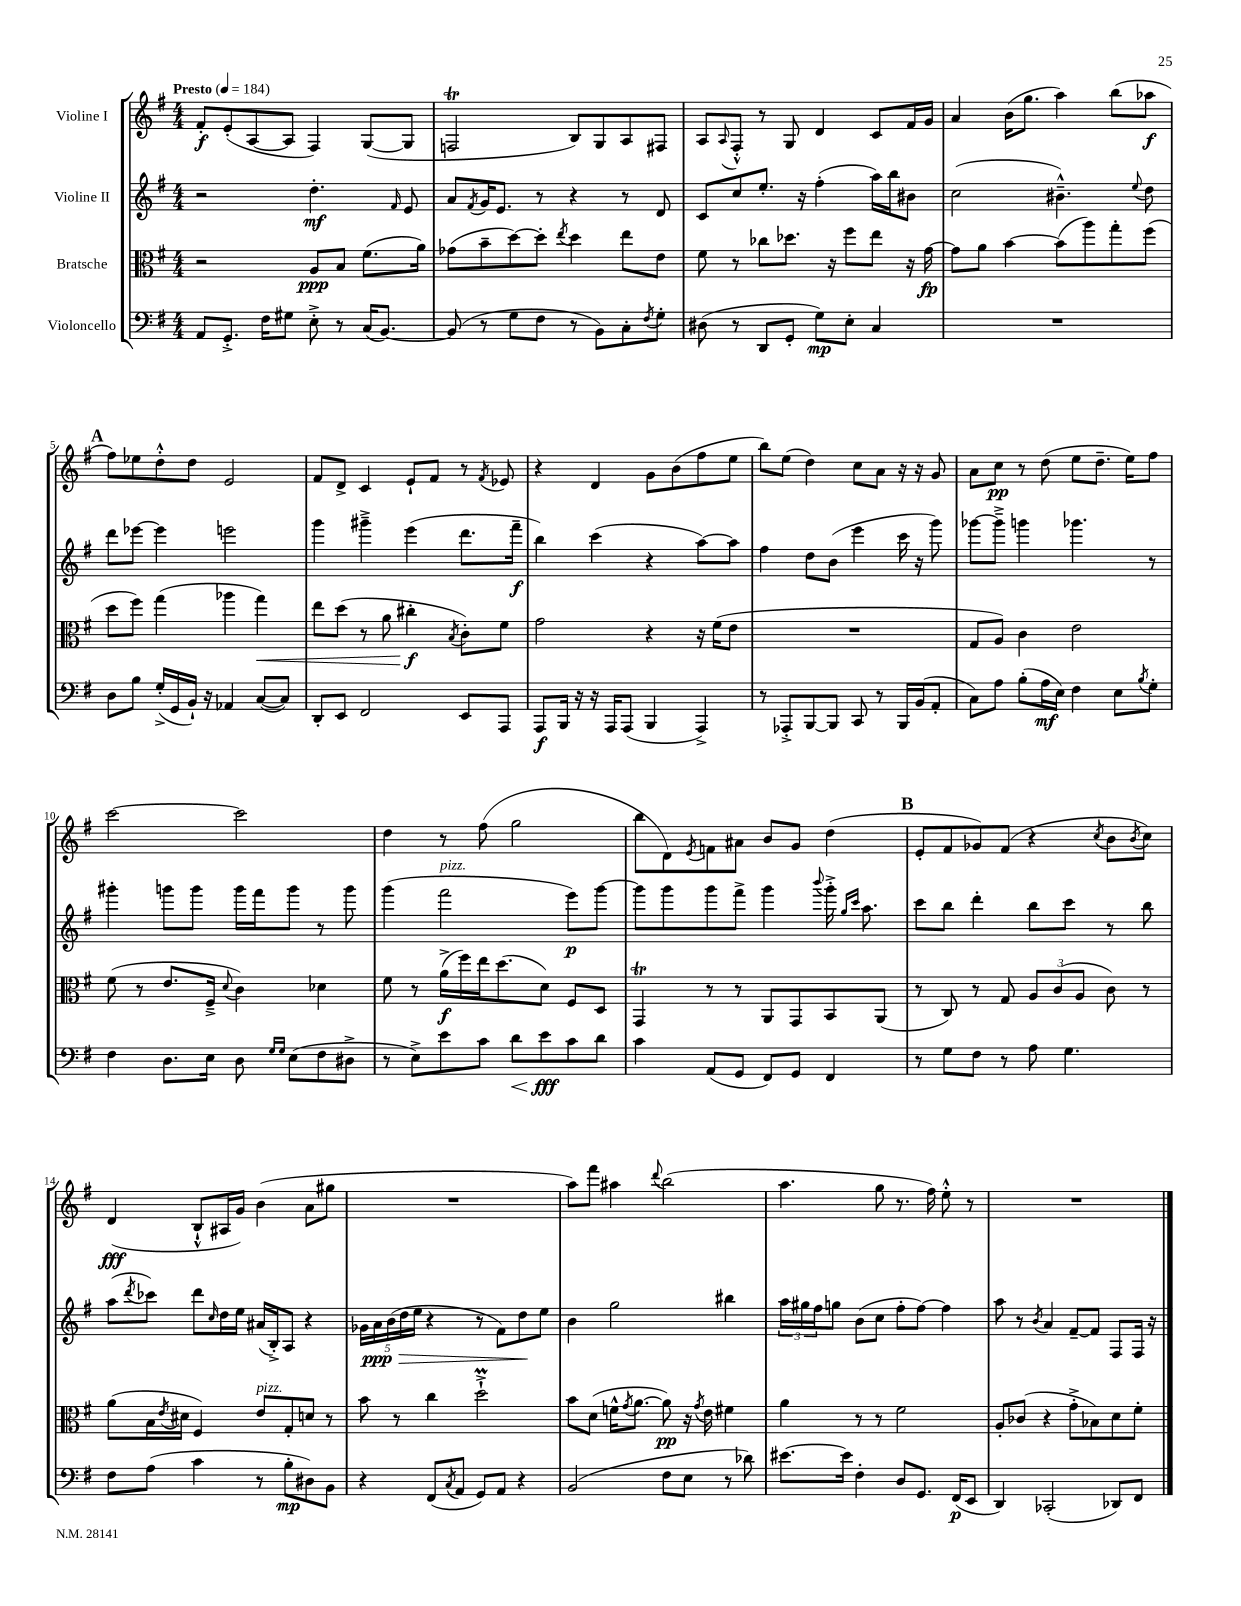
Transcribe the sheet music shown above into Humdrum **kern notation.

**kern	**dynam	**kern	**dynam	**kern	**dynam	**kern	**dynam
*part4	*part4	*part3	*part3	*part2	*part2	*part1	*part1
*staff4	*staff4	*staff3	*staff3	*staff2	*staff2	*staff1	*staff1
*I"Violoncello	*	*I"Bratsche	*	*I"Violine II	*	*I"Violine I	*
*clefF4	*	*clefC3	*	*clefG2	*	*clefG2	*
*k[f#]	*	*k[f#]	*	*k[f#]	*	*k[f#]	*
*M4/4	*	*M4/4	*	*M4/4	*	*M4/4	*
*MM184	*	*MM184	*	*MM184	*	*MM184	*
=1	=1	=1	=1	=1	=1	=1	=1
!	!	!	!	!	!	!LO:TX:a:B:t=Presto	!
8AA/L	.	2r	.	2r	.	8f#'/L	f
8.GG'^/J	.	.	.	.	.	(8e'/	.
.	.	.	.	.	.	[8A/	.
16F#\KL	.	.	.	.	.	.	.
8G#X\J	.	.	.	.	.	8A/J]	.
8E'^\	.	8A/L	ppp	4.dd'\	mf	4F#/)	.
8r	.	8B/J	.	.	.	.	.
(16C/KL	.	(8.f#\L	.	.	.	([8G/L	.
[8.BB/J)	.	.	.	.	.	.	.
.	.	.	.	16qqf#/	.	.	.
.	.	.	.	8e/	.	8G/J]	.
.	.	16a\Jk)	.	.	.	.	.
=2	=2	=2	=2	=2	=2	=2	=2
(8BB/]	.	(8g-X\L	.	8a/L	.	2FnT/	.
.	.	.	.	8qf#/	.	.	.
8r	.	8b~\	.	16g/K	.	.	.
.	.	.	.	8.e/J	.	.	.
8G\L	.	[8dd\)	.	.	.	.	.
8F#\J	.	8dd'\J]	.	8r	.	.	.
.	.	8qee/	.	.	.	.	.
8r	.	4dd\	.	4r	.	8B/L)	.
8BB\L)	.	.	.	.	.	8G/	.
8C'\	.	8ee\L	.	8r	.	8A/	.
8qF#/	.	.	.	.	.	.	.
8G'\J	.	8e\J	.	8d/	.	8F#X/J	.
=3	=3	=3	=3	=3	=3	=3	=3
(8D#X\	.	8f#\	.	8c/L	.	8A/L	.
.	.	.	.	.	.	8qqA/	.
8r	.	8r	.	8cc/	.	8F#'^^/J	.
8DD/L	.	8cc-X\L	.	8.ee'/J	.	8r	.
8GG'/J	.	8.dd-X\J	.	.	.	8G/	.
.	.	.	.	16r	.	.	.
8G\L)	mp	.	.	(4ff#'\	.	4d/	.
.	.	16r	.	.	.	.	.
8E'\J	.	8ff#\L	.	.	.	.	.
4C/	.	8ee\J	.	16aa\LL)	.	8c/L	.
.	.	.	.	16bb\J	.	.	.
.	.	16r	.	8b#X\J	.	16f#/L	.
.	.	[16g\	fp	.	.	16g/JJ	.
=4	=4	=4	=4	=4	=4	=4	=4
1r	.	8g\L]	.	(2cc\	.	4a/	.
.	.	8a\J	.	.	.	.	.
.	.	[4b\	.	.	.	(16b\KL	.
.	.	.	.	.	.	8.gg\J	.
.	.	(8b\L]	.	4.b#X~^^\)	.	4aa\)	.
.	.	8aa\)	.	.	.	.	.
.	.	8gg'\	.	.	.	(8bb\L	.
.	.	.	.	8qqee/	.	.	.
.	.	(8ff#\J	.	8dd\	.	8aa-X\J	f
!!LO:LB:g=z
!!LO:REH:place=s1:t=A
=5	=5	=5	=5	=5	=5	=5	=5
8D\L	.	8dd\L	.	8ddd\L	.	8ff#\L)	.
8B\J	.	8ff#\J)	.	[8eee-X\J	.	8ee-X\	.
(16G'^/LL	.	(4gg\	.	4eee-\]	.	8dd'^^\	.
16GG/	.	.	.	.	.	.	.
16BB`/JJ)	.	.	.	.	.	8dd\J	.
16r	.	.	.	.	.	.	.
4AA-X/	.	4aa-X\	.	2eeen\	.	2e/	.
!	!	!	!LO:HP:b	!	!	!	!
([8C/L	.	4gg\)	<	.	.	.	.
8C/J])	.	.	.	.	.	.	.
=6	=6	=6	=6	=6	=6	=6	=6
8DD'/L	.	8ee\L	.	4ggg\	.	8f#/L	.
8EE/J	.	(8dd\J	.	.	.	8d^/J	.
2FF#/	.	8r	.	4ggg#X~^\	.	4c/	.
.	.	8a\	.	.	.	.	.
.	.	4cc#X'\	f	(4eee\	.	8e`/L	.
.	.	.	.	.	.	8f#/J	.
.	.	8qB/	.	.	.	.	.
8EE/L	.	8c'\L)	[	8.ddd\L	.	8r	.
.	.	.	.	.	.	8qf#/	.
8AAA/J	.	8f#\J	.	.	.	8e-X/	.
.	.	.	.	16fff#~\Jk	f	.	.
=7	=7	=7	=7	=7	=7	=7	=7
8AAA/L	f	2g\	.	4bb\)	.	4r	.
16BBB/Jk	.	.	.	.	.	.	.
16r	.	.	.	.	.	.	.
16r	.	.	.	(4ccc\	.	4d/	.
16AAA/KL	.	.	.	.	.	.	.
(8AAA/J	.	.	.	.	.	.	.
4BBB/	.	4r	.	4r	.	8g\L	.
.	.	.	.	.	.	(8b\	.
4AAA^/)	.	16r	.	[8aa\L)	.	8ff#\	.
.	.	(16f#\KL	.	.	.	.	.
.	.	8e\J	.	8aa\J]	.	8ee\J	.
=8	=8	=8	=8	=8	=8	=8	=8
8r	.	1r	.	4ff#\	.	8bb\L)	.
8AAA-X'^/L	.	.	.	.	.	(8ee\J	.
[8BBB/	.	.	.	8dd\L	.	4dd\)	.
8BBB/J]	.	.	.	(8b\J	.	.	.
8CC/	.	.	.	4eee\	.	8cc\L	.
8r	.	.	.	.	.	8a\J	.
16BBB/LL	.	.	.	16ccc\	.	16r	.
(16BB/J	.	.	.	16r	.	16r	.
8AA'/J	.	.	.	8ggg\)	.	8g/	.
=9	=9	=9	=9	=9	=9	=9	=9
8C\L)	.	8G/L	.	[8ggg-X\L	.	8a\L	.
8A\J	.	8A/J)	.	8ggg-~^\J]	.	8cc\J	pp
(8B'\L	.	4c\	.	4gggn\	.	8r	.
16A\L	mf	.	.	.	.	(8dd\	.
16E\JJ)	.	.	.	.	.	.	.
4F#\	.	2e\	.	4.ggg-X\	.	8ee\L	.
.	.	.	.	.	.	8.dd~\J	.
8E\L	.	.	.	.	.	.	.
.	.	.	.	.	.	16ee\KL)	.
8qB/	.	.	.	.	.	.	.
8G'\J	.	.	.	8r	.	8ff#\J	.
!!LO:LB:g=z
=10	=10	=10	=10	=10	=10	=10	=10
4F#\	.	(8f#\	.	4ggg#X'\	.	[2ccc\	.
.	.	8r	.	.	.	.	.
8.D\L	.	8.e/L	.	8gggn\L	.	.	.
.	.	.	.	8ggg\J	.	.	.
16E\Jk	.	16F#~^/Jk	.	.	.	.	.
.	.	8qqd/	.	.	.	.	.
8D\	.	4c\)	.	16ggg\LL	.	2ccc\]	.
.	.	.	.	16fff#\J	.	.	.
16qqG/LL	.	.	.	.	.	.	.
16qqG/JJ	.	.	.	.	.	.	.
(8E\L	.	.	.	8ggg\J	.	.	.
8F#\	.	4d-X\	.	8r	.	.	.
8D#X^\J	.	.	.	8ggg\	.	.	.
=11	=11	=11	=11	=11	=11	=11	=11
8r	.	8f#\	.	(4ggg\	.	4dd\	.
8E^\L)	.	8r	.	.	.	.	.
!	!	!	!	!LO:TX:a:i:t=pizz.	!	!	!
8e\	.	(16a^\LL	f	2fff#\	.	8r	.
.	.	16ff#\)	.	.	.	.	.
8c\J	.	16ee\J	.	.	.	(8ff#\	.
.	.	(8.dd\	.	.	.	.	.
!	!LO:HP:b	!	!	!	!	!	!
8d\L	<	.	.	.	.	2gg\	.
8e\	fff	8d\J)	.	.	.	.	.
8c\	[	8F#/L	.	8eee\L)	p	.	.
8d\J	.	8D/J	.	[8ggg\J	.	.	.
=12	=12	=12	=12	=12	=12	=12	=12
4c\	.	4GGT/	.	8ggg\L]	.	8bb\L	.
.	.	.	.	8ggg\	.	8d\)	.
.	.	.	.	.	.	8qe/	.
(8AA/L	.	8r	.	8ggg\	.	8fn\	.
8GG/J	.	8r	.	8fff#^\J	.	8a#X\J	.
8FF#/L)	.	8AA/L	.	4ggg\	.	8b/L	.
8GG/J	.	8GG/	.	.	.	8g/J	.
.	.	.	.	8qqbbb/	.	.	.
4FF#/	.	8BB/	.	16ggg'^\	.	(4dd\	.
.	.	.	.	16qqgg/LL	.	.	.
.	.	.	.	16qqccc/JJ	.	.	.
.	.	.	.	8.aa\	.	.	.
.	.	(8AA/J	.	.	.	.	.
!!LO:REH:place=s1:t=B
=13	=13	=13	=13	=13	=13	=13	=13
8r	.	8r	.	8ccc\L	.	8e'/L	.
8G\L	.	8C/)	.	8bb\J	.	8f#/	.
8F#\J	.	8r	.	4ddd'\	.	8g-X/)	.
8r	.	8G/	.	.	.	(8f#/J	.
8A\	.	12A/L	.	8bb\L	.	4r	.
.	.	(12c/	.	.	.	.	.
4.G\	.	.	.	8ccc\J	.	.	.
.	.	12A/J	.	.	.	.	.
.	.	.	.	.	.	8qcc/	.
.	.	8c\)	.	8r	.	8b\L	.
.	.	.	.	.	.	8qb/	.
.	.	8r	.	8bb\	.	8cc\J)	.
!!LO:LB:g=z
=14	=14	=14	=14	=14	=14	=14	=14
8F#\L	.	(8a\L	.	(8aa\L	.	(4d/	fff
.	.	.	.	8qddd/	.	.	.
(8A\J	.	16B\L	.	8ccc-X\J)	.	.	.
.	.	8qe/	.	.	.	.	.
.	.	16d#X\JJ	.	.	.	.	.
4c\	.	4F#/)	.	8ddd\L	.	8B`^^/L	.
.	.	.	.	16qqcc/	.	.	.
.	.	.	.	16dd\L	.	16A#X/L	.
.	.	.	.	16ee\JJ	.	16g/JJ)	.
!	!	!LO:TX:a:i:t=pizz.	!	!	!	!	!
8r	.	8e/L	.	(16a#X/LL	.	(4b\	.
.	.	.	.	16B'^/J)	.	.	.
8B'\L	mp	8G'/	.	8A/J	.	.	.
8D#X\)	.	8dn/J	.	4r	.	8a\L	.
8BB\J	.	8r	.	.	.	8gg#X\J	.
=15	=15	=15	=15	=15	=15	=15	=15
4r	.	8b\	.	20g-X\LL	.	1r	.
!	!	!	!	!	!LO:HP:b	!	!
.	.	.	.	20a\	> ppp	.	.
.	.	.	.	(20b\	.	.	.
.	.	8r	.	.	.	.	.
.	.	.	.	20dd\	.	.	.
.	.	.	.	20ee\JJ	.	.	.
(8FF#/L	.	4cc\	.	4r	.	.	.
8qC/	.	.	.	.	.	.	.
8AA/J	.	.	.	.	.	.	.
8GG/L)	.	2ddM`^\	.	8r	.	.	.
8AA/J	.	.	.	8f#\L)	.	.	.
4r	.	.	.	8dd\	.	.	.
.	.	.	.	8ee\J	]	.	.
=16	=16	=16	=16	=16	=16	=16	=16
(2BB/	.	8b\L	.	4b\	.	8aa\L)	.
.	.	(8d\J	.	.	.	8fff#\J	.
.	.	16fn^^\KL	.	2gg\	.	4aa#X\	.
.	.	8qg/	.	.	.	.	.
.	.	[8.a\J	.	.	.	.	.
.	.	.	.	.	.	8qqddd/	.
8F#\L	.	8a\])	pp	.	.	(2bb\	.
8E\J	.	16r	.	.	.	.	.
.	.	8qg/	.	.	.	.	.
.	.	16e\	.	.	.	.	.
8r	.	4f#X\	.	4bb#X\	.	.	.
8d-X\)	.	.	.	.	.	.	.
=17	=17	=17	=17	=17	=17	=17	=17
[8.e#X\L	.	4a\	.	24aa\LL	.	4.aa\	.
.	.	.	.	24gg#X\	.	.	.
.	.	.	.	24ff#\J	.	.	.
.	.	.	.	8ggn\J	.	.	.
16e#\Jk]	.	.	.	.	.	.	.
4F#'\	.	8r	.	(8b\L	.	.	.
.	.	8r	.	8cc\J	.	8gg\	.
8D/L	.	2f#\	.	8ff#'\L	.	8.r	.
8.GG/J	.	.	.	[8ff#\J)	.	.	.
.	.	.	.	.	.	16ff#\)	.
.	.	.	.	4ff#\]	.	8ee'^^\	.
(16FF#/KL	p	.	.	.	.	.	.
8EE/J	.	.	.	.	.	8r	.
=18	=18	=18	=18	=18	=18	=18	=18
4DD/)	.	8A'/L	.	8aa\	.	1r	.
.	.	(8c-X/J	.	8r	.	.	.
.	.	.	.	8qb/	.	.	.
(2CC-X'/	.	4r	.	4a/	.	.	.
.	.	8g'^\L	.	[8f#~/L	.	.	.
.	.	8B-X\)	.	8f#/J]	.	.	.
8DD-X/L)	.	8d\	.	8F#/L	.	.	.
8FF#/J	.	8f#'\J	.	16F#/Jk	.	.	.
.	.	.	.	16r	.	.	.
==	==	==	==	==	==	==	==
*-	*-	*-	*-	*-	*-	*-	*-
